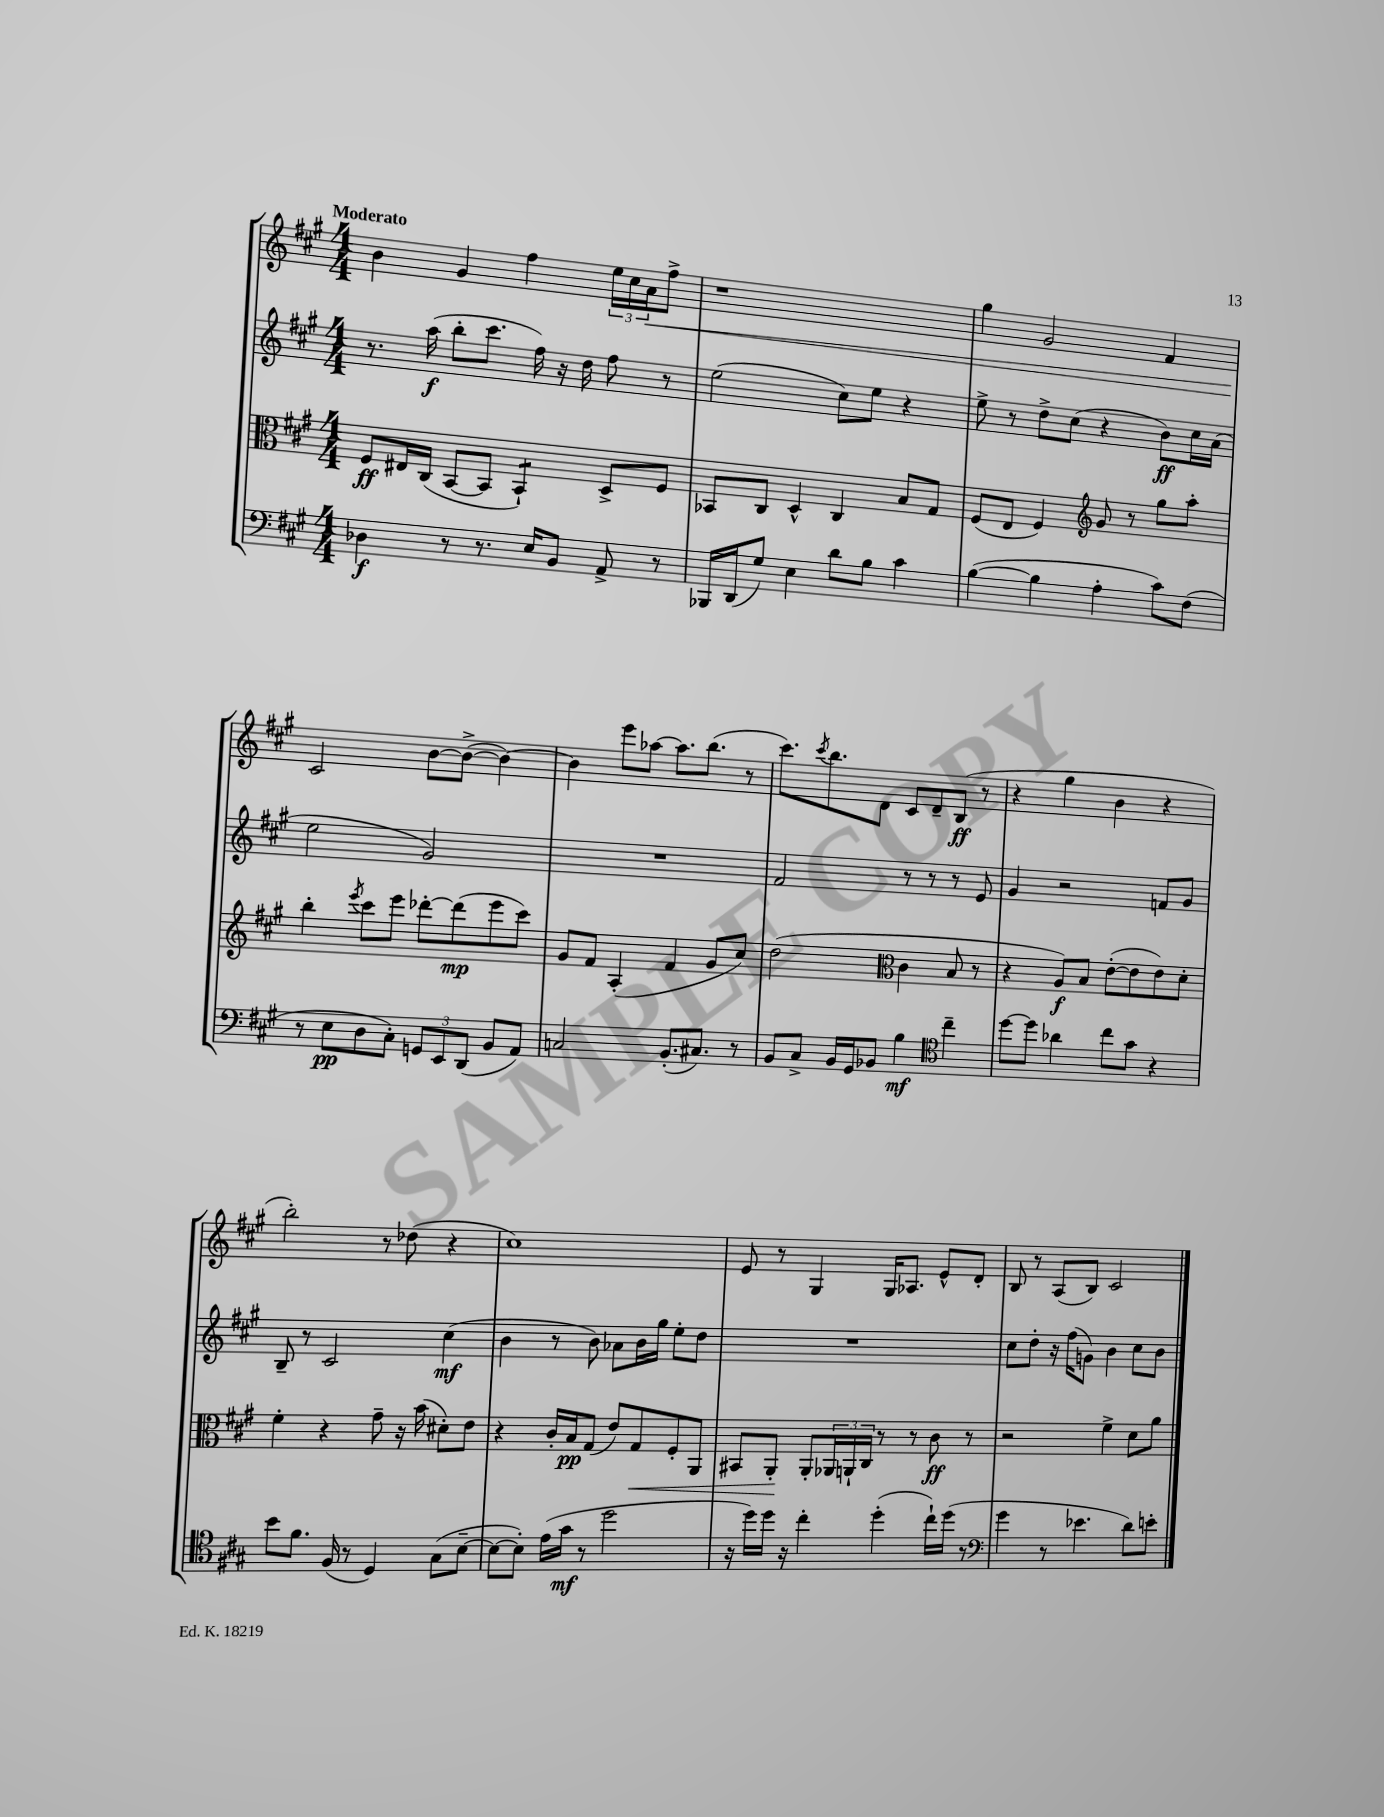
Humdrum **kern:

**kern	**kern	**kern	**kern
*staff4	*staff3	*staff2	*staff1
*clefF4	*clefC3	*clefG2	*clefG2
*k[f#c#g#]	*k[f#c#g#]	*k[f#c#g#]	*k[f#c#g#]
*M4/4	*M4/4	*M4/4	*M4/4
4D-\	8F#/L	8.r	4b\
.	16E#/L	.	.
.	(16C#/JJ	(16aa\	.
8r	[8BB/L	8bb'\L	4g#/
8.r	8BB/]J	8.ccc#\J	.
.	4BB`/)	.	4ff#\
16E/LK	.	16ff#\)	.
8BB/J	.	16r	.
.	.	16dd\	.
8AA^/	8D^/L	8ff#\	24ee\LL
.	.	.	24cc#\
.	.	.	24a\J
8r	8F#/J	8r	8ff#^\J
=	=	=	=
16BBB-/LL	8BB-/L	(2ee\	1r
(16DD/J	.	.	.
8G#/J)	8C#/J	.	.
4E\	4D^^/	.	.
8d\L	4C#/	8cc#\L)	.
8B\J	.	8ee\J	.
4c#\	8B/L	4r	.
.	8G#/J	.	.
=	=	=	=
([4B\	(8F#/L	8ee^\	4gg#\
.	8E/J	8r	.
4B\]	4F#/)	8dd^\L	2g#/
.	.	(8cc#\J	.
*	*clefG2	*	*
4A'\	8g#/	4r	.
.	8r	.	.
8c#\L)	8gg#\L	8b\L)	4f#/
(8F#\J	8aa'\J	16cc#\L	.
.	.	(16a\JJ	.
=	=	=	=
8r	4bb'\	2ee\	2c#/
8E\L	.	.	.
.	8qeee/	.	.
8D\	8ccc#\L	.	.
8C#'\J)	8eee\J	.	.
12GG/L	[8ddd-'\L	2g#/)	[8b\L
12EE/	.	.	.
.	(8ddd-\]	.	(8b^\_J
(12DD/J	.	.	.
8BB/L	8eee\	.	4b\_)
8AA/J)	8ccc#\J)	.	.
=	=	=	=
2C/	8g#/L	1r	4b\]
.	8f#/J	.	.
.	(4A'/	.	8eee\L
.	.	.	[8aa-\J
(8.BB'/L	4f#/	.	8.aa-\]L
8.C#/J)	.	.	(8.bb\J
.	8g#/L	.	.
8r	8cc#/J)	.	8r
=	=	=	=
8BB/L	(2dd\	2f#/	8.ccc#\L)
8C#^/J	.	.	.
.	.	.	8qccc#/
.	.	.	8.bb\
16BB/LL	.	.	.
16GG#/J	.	.	.
8BB-/J	.	.	8d\J
*	*clefC3	*	*
4B\	4c#\	8r	8c#/L
.	.	8r	8d~/
*clefC4	*	*	*
4cc#~\	8B/	8r	(8B/J
.	8r	8e/	8r
=	=	=	=
[8dd\L	4r	4g#/	4r
8dd\]J	.	.	.
4a-\	8A/L)	2r	4gg#\
.	8B/J	.	.
8cc#\L	([8e'\L	.	4b\
8g#\J	8e\]	.	.
4r	8e\)	8f/L	4r
.	8d'\J	8g#/J	.
=	=	=	=
8b\L	4f#'\	8B~/	2bb'\)
8.f#\J	.	8r	.
.	4r	2c#/	.
(16F#/	.	.	.
8r	.	.	.
4D/)	8g#~\	.	8r
.	16r	.	(8dd-\
.	(16b\	.	.
(8G#\L	8d#'\L)	(4cc#\	4r
[8B~\J	8e\J	.	.
=	=	=	=
8B\_L	4r	4b\	1cc#)
8B'\]J)	.	.	.
(16e\LL	16c#'/LL	8r	.
16g#\JJ	16B/J	.	.
8r	(8G#/J	8b\)	.
2dd\	8e/L)	8a-\L	.
.	8G#/	16b\L	.
.	.	16gg#\JJ	.
.	8F#'/	8ee'\L	.
.	8AA/J	8dd\J	.
=	=	=	=
16r	8BB#/L	1r	8e/
16dd\LL)	.	.	.
16dd\JJ	8AA'/J	.	8r
16r	.	.	.
4cc#'\	8AA'/L	.	4G#/
.	24AA-/L	.	.
.	24AA`/	.	.
.	24C#/JJ	.	.
(4dd'\	8r	.	16G#/LK
.	.	.	8.A-/J
.	8r	.	.
16cc#`\LL)	8c#\	.	8e^^/L
(16dd\JJ	.	.	.
8r	8r	.	8d'/J
=	=	=	=
*clefF4	*	*	*
4g#\	2r	8cc#\L	8B/
.	.	8dd'\J	8r
8r	.	16r	(8A/L
.	.	(16ff#\LK	.
4.e-\	.	8g\J)	8B/J)
.	4f#^\	4b\	2c#/
8d\L)	8d\L	8cc#\L	.
8e'\J	8a\J	8b\J	.
==	==	==	==
*-	*-	*-	*-
